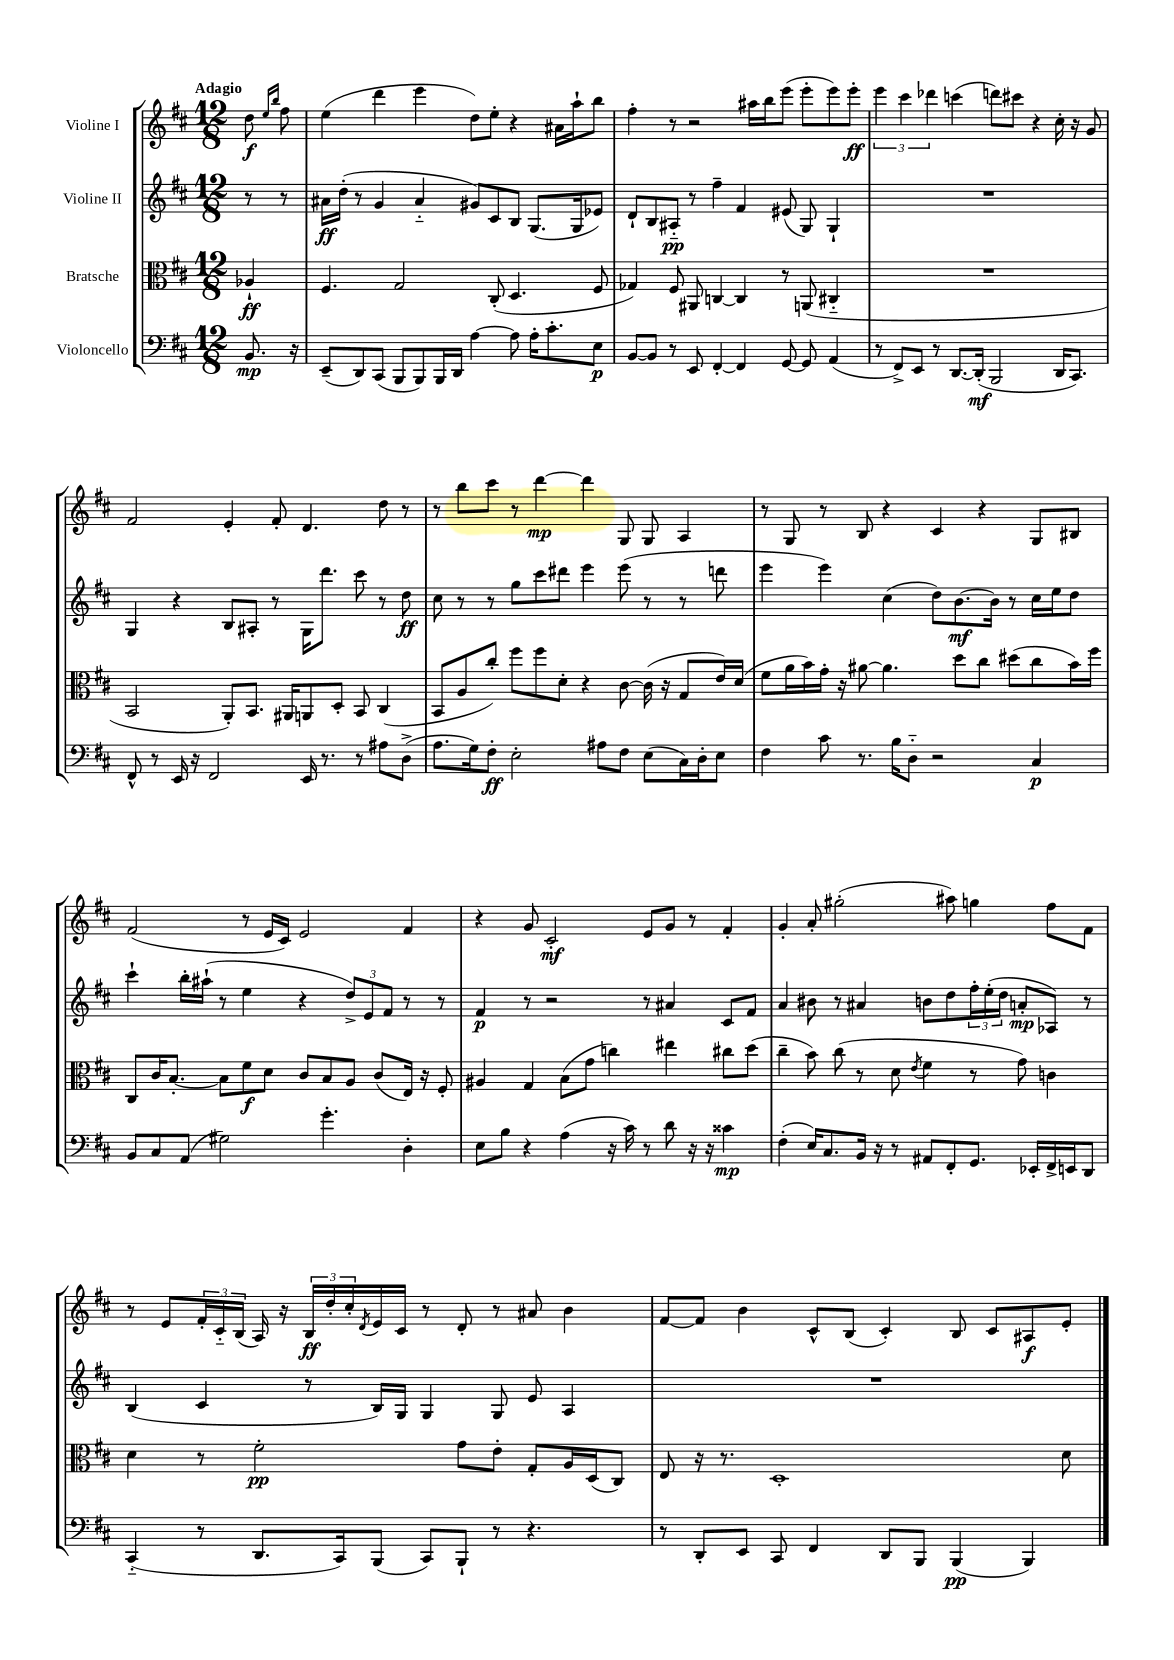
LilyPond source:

<<
\new StaffGroup <<
\new Staff = "s0" \with { instrumentName = "Violine I" } {
    \clef treble \key d \major \numericTimeSignature \time 12/8 \partial 4 \tempo "Adagio"
    d''8\f \grace { e''16 b''16 } fis''8 |
    e''4( d'''4 e'''4 d''8) e''8-. r4 ais'16 a''16-! b''8 |
    fis''4-. r8 r2 ais''16 b''16 e'''8( e'''8-. e'''8) e'''8-.\ff |
    \tuplet 3/2 { e'''4 cis'''4 des'''4 } c'''4( d'''8) cis'''8 r4 cis''16-. r16 g'8 |
    fis'2 e'4-. fis'8-. d'4. d''8 r8 |
    r8 b''8 cis'''8 r8 d'''4~\mp d'''4 g8 g8 a4 |
    r8 g8 r8 b8 r4 cis'4 r4 g8 bis8 |
    fis'2( r8 e'16 cis'16) e'2 fis'4 |
    r4 g'8 cis'2-.\mf e'8 g'8 r8 fis'4-. |
    g'4-. a'8-. gis''2-.( ais''8) g''4 fis''8 fis'8 |
    r8 e'8 \tuplet 3/2 { fis'16-. cis'16-_ b16( } a16) r16 \tuplet 3/2 { b16\ff d''16-. cis''16-. } \acciaccatura { d'8 } e'16 cis'16 r8 d'8-. r8 ais'8 b'4 |
    fis'8~ fis'8 b'4 cis'8-^ b8( cis'4-.) b8 cis'8 ais8\f e'8-. \bar "|." |
}
\new Staff = "s1" \with { instrumentName = "Violine II" } {
    \clef treble \key d \major \numericTimeSignature \time 12/8 \partial 4
    r8 r8 |
    ais'16\ff d''16-.( r8 g'4 ais'4-_ gis'8) cis'8 b8 g8.( g16 ees'8) |
    d'8-! b8 ais8-_\pp r8 fis''4-- fis'4 eis'8( g8) g4-! |
    R1. |
    g4 r4 b8 ais8-. r8 g16 d'''8. cis'''8 r8 d''8\ff |
    cis''8 r8 r8 g''8 cis'''8 dis'''8 e'''4 e'''8( r8 r8 d'''8 |
    e'''4 e'''4) cis''4( d''8) b'8.~\mf b'16 r8 cis''16 e''16 d''8 |
    cis'''4-! b''16-. ais''16-!( r8 e''4 r4 \tuplet 3/2 { d''8->) e'8 fis'8 } r8 r8 |
    fis'4\p r8 r2 r8 ais'4 cis'8 fis'8 |
    a'4 bis'8 r8 ais'4 b'8 d''8 \tuplet 3/2 { fis''16-. e''16-.( d''16 } a'8-.\mp aes8) r8 |
    b4( cis'4 r8 b16) g16 g4 g8 e'8 a4 |
    R1. \bar "|." |
}
\new Staff = "s2" \with { instrumentName = "Bratsche" } {
    \clef alto \key d \major \numericTimeSignature \time 12/8 \partial 4
    aes4-!\ff |
    fis4. g2 cis8-.( d4. fis8 |
    ges4) fis8 ais,8 c4~ c4 r8 a,8( cis4-_ |
    R1. |
    b,2 a,8-.) b,8. ais,16 a,8 d8-. b,8 cis4( |
    b,8 a8 cis''8-.) fis''8 fis''8 d'8-. r4 cis'8~ cis'16( r16 g8 e'16) d'16( |
    fis'8 a'16 b'16) g'16-. r16 ais'8~ ais'4. d''8 cis''8 dis''8( cis''8 b'16) fis''16 |
    cis8 cis'16 b8.~-. b8 fis'8\f d'8 cis'8 b8 a8 cis'8( e16) r16 fis8-. |
    ais4 g4 b8( g'8 c''4) eis''4 cis''8 d''8( |
    cis''4-- b'8) cis''8( r8 d'8 \acciaccatura { e'8 } fis'4 r8 g'8) c'4 |
    d'4 r8 fis'2-.\pp g'8 e'8-. g8-. a16 d16( cis8) |
    e8 r16 r8. d1-. d'8 \bar "|." |
}
\new Staff = "s3" \with { instrumentName = "Violoncello" } {
    \clef bass \key d \major \numericTimeSignature \time 12/8 \partial 4
    b,8.\mp r16 |
    e,8--( d,8) cis,8( b,,8 b,,8) b,,16 d,16 a4~ a8 a16-. cis'8.-. e8\p |
    b,8~ b,8 r8 e,8 fis,4~-. fis,4 g,8~ g,8 a,4( |
    r8 fis,8->) e,8 r8 d,8.~ d,16-.\mf( b,,2 d,16 cis,8.) |
    fis,8-^ r8 e,16 r16 fis,2 e,16 r8. r8 ais8 d8->( |
    a8. g16) fis8-.\ff e2-. ais8 fis8 e8( cis16) d16-. e8 |
    fis4 cis'8 r8. b16 d8-_ r2 cis4\p |
    b,8 cis8 a,8( gis2) g'4.-. d4-. |
    e8 b8 r4 a4( r16 cis'16) r8 d'8 r16 r16 cisis'4\mp |
    fis4-.( e16) cis8. b,16 r16 r8 ais,8 fis,8-. g,8. ees,16-. fis,16-> e,16 d,8 |
    cis,4-_( r8 d,8. cis,16) b,,8( cis,8) b,,8-! r8 r4. |
    r8 d,8-. e,8 cis,8 fis,4 d,8 b,,8 b,,4\pp( b,,4) \bar "|." |
}
>>
>>
\layout { \context { \Score \remove "Bar_number_engraver" } }
